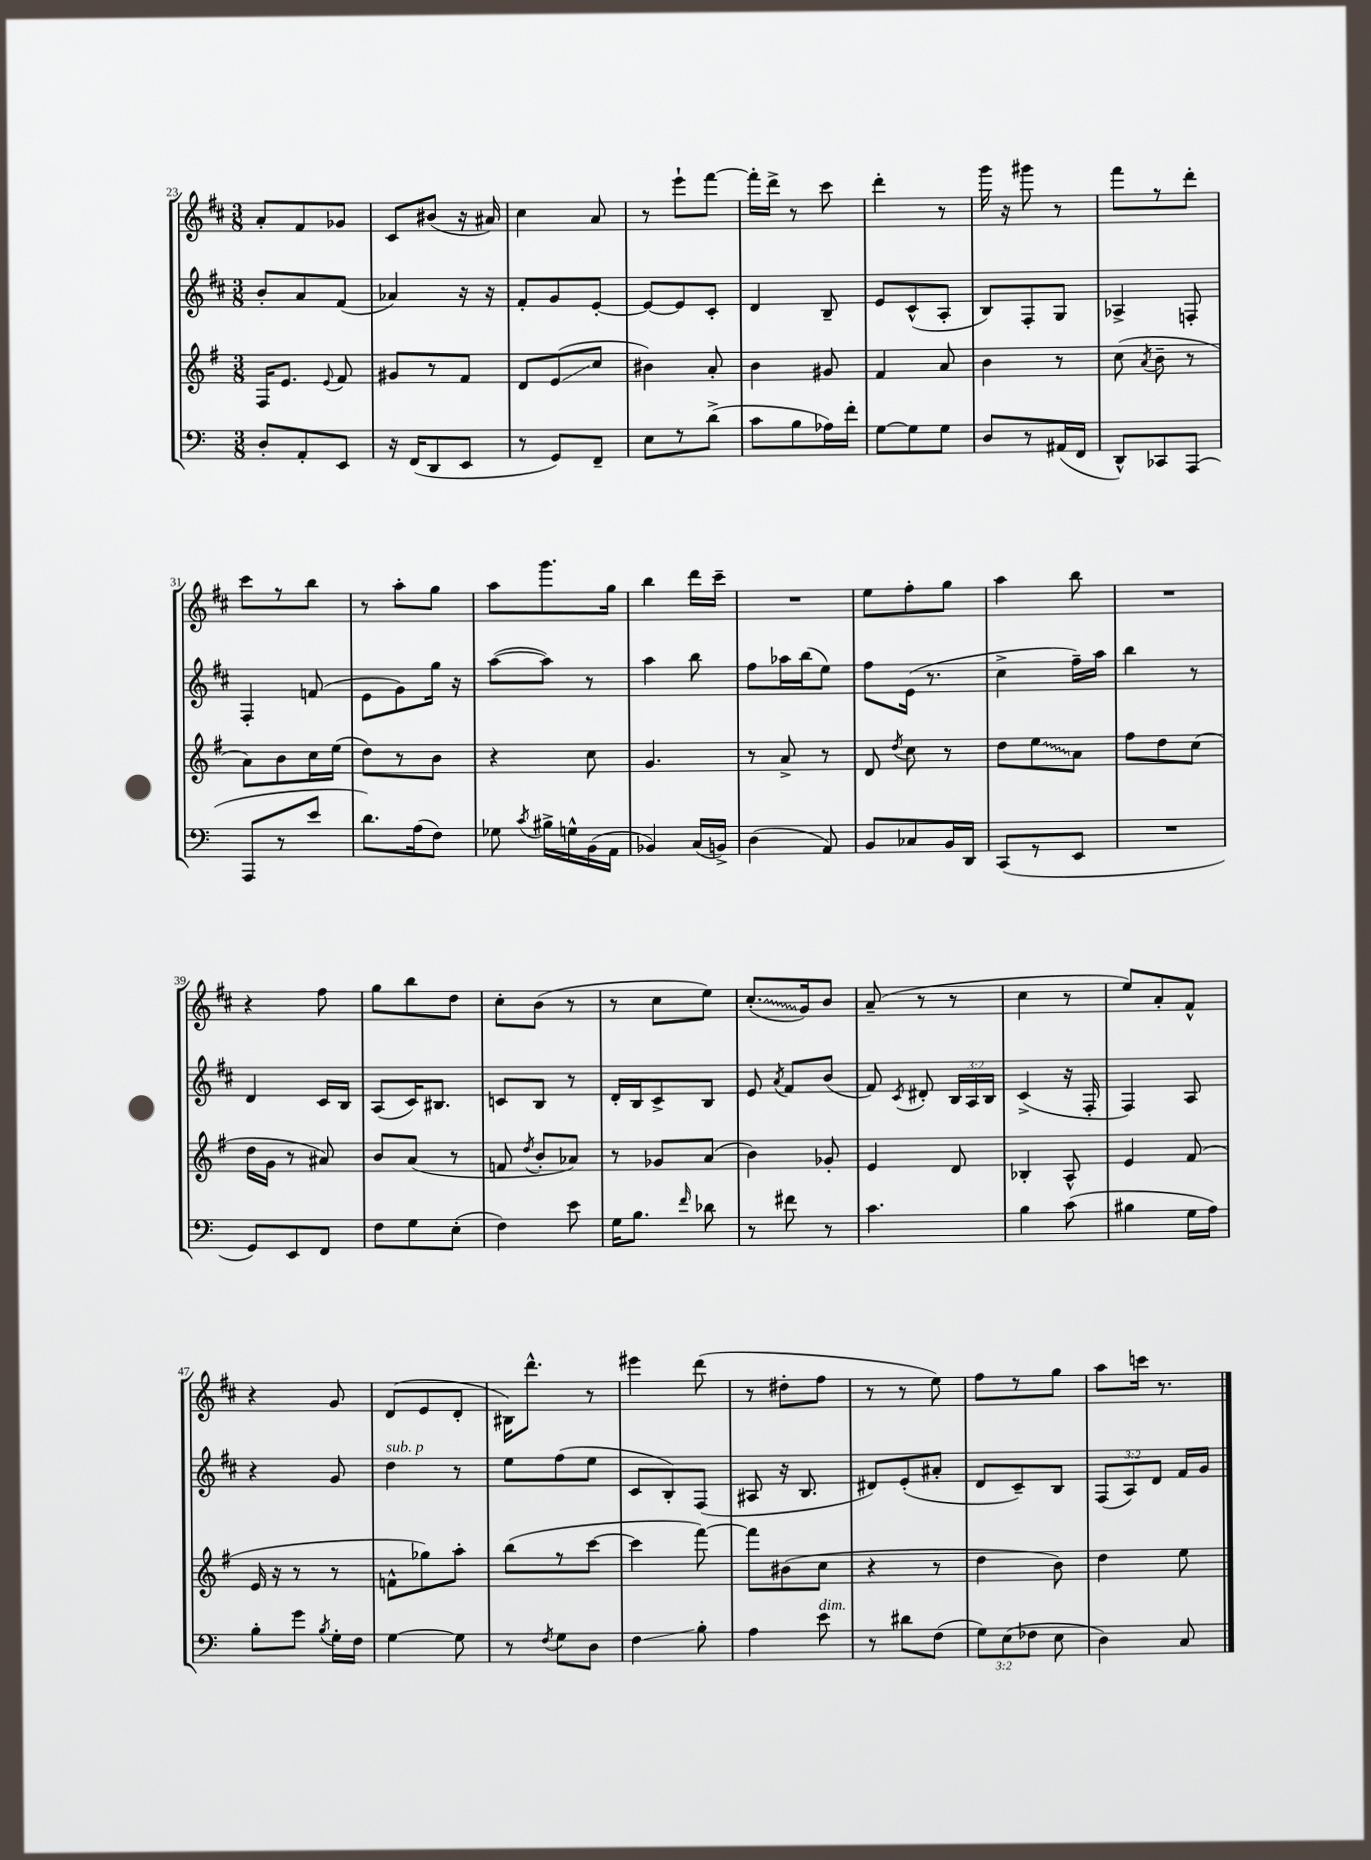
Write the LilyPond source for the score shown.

<<
\new StaffGroup <<
\new Staff = "s0" {
    \clef treble \key d \major \numericTimeSignature \time 3/8
    \autoBeamOff a'8[-. fis'8 ges'8] |
    cis'8[ bis'8]( r16 ais'16) |
    cis''4 a'8 |
    r8 e'''8[-! fis'''8]~ |
    fis'''16[-. d'''16]-> r8 cis'''8 |
    d'''4-. r8 |
    g'''16 r16 gis'''8 r8 |
    fis'''8[ r8 d'''8]-. |
    cis'''8[ r8 b''8] |
    r8 a''8[-. g''8] |
    a''8[ g'''8. g''16] |
    b''4 d'''16[ cis'''16]-- |
    R4. |
    e''8[ fis''8-. g''8] |
    a''4 b''8 |
    R4. |
    r4 fis''8 |
    g''8[ b''8 d''8] |
    cis''8[-. b'8]( r8 |
    r8 cis''8[ e''8]) |
    \once \override Glissando.style = #'zigzag cis''8.[-.\glissando( g'16) b'8] |
    a'8--( r8 r8 |
    cis''4 r8 |
    e''8[) a'8-. fis'8]-^ |
    r4 g'8 |
    d'8[( e'8 d'8]-. |
    bis16[) d'''8.]-^ r8 |
    eis'''4 d'''8( |
    r8 dis''8[-. fis''8] |
    r8 r8 e''8) |
    fis''8[ r8 g''8] |
    a''8[ c'''16] r8. \bar "|." |
}
\new Staff = "s1" {
    \clef treble \key d \major \numericTimeSignature \time 3/8 \override Staff.TupletNumber.text = #tuplet-number::calc-fraction-text
    \autoBeamOff b'8[-. a'8 fis'8]( |
    aes'4) r16 r16 |
    fis'8[-. g'8 e'8]~-. |
    e'8[~ e'8 cis'8]-. |
    d'4 b8-- |
    e'8[ cis'8-^( a8]-. |
    b8[) fis8-. g8] |
    aes4-> f8-. |
    fis4-. f'8( |
    e'8[ g'8) g''16] r16 |
    a''8[~( a''8]) r8 |
    a''4 b''8 |
    fis''8[ aes''16 b''16( e''8]) |
    fis''8[ e'16]( r8. |
    cis''4-> fis''16[--) a''16] |
    b''4 r8 |
    d'4 cis'16[ b16] |
    a8[( cis'16) bis8.] |
    c'8[ b8] r8 |
    d'16[-. b16 cis'8-> b8] |
    e'8 \acciaccatura { a'8 } fis'8[ b'8]( |
    fis'8) \acciaccatura { cis'8 } dis'8-. \tuplet 3/2 { b16[ a16 b16] } |
    cis'4->( r16 fis16-. |
    fis4) a8 |
    r4 g'8 |
    d''4^\markup { \italic "sub. p" } r8 |
    e''8[ fis''8( e''8] |
    cis'8[ b8-.) fis8]( |
    ais8 r16 b8. |
    dis'8[) e'8-.( ais'8]-. |
    d'8[ cis'8--) b8] |
    \tuplet 3/2 { fis8[( a8) d'8] } fis'16[ g'16] \bar "|." |
}
\new Staff = "s2" {
    \clef treble \key g \major \numericTimeSignature \time 3/8
    \autoBeamOff fis16[ e'8.] \appoggiatura { e'8 } fis'8 |
    gis'8[ r8 fis'8] |
    d'8[ e'8\glissando( c''8] |
    bis'4) a'8-. |
    b'4 gis'8 |
    fis'4 a'8 |
    b'4 r8 |
    c''8( \acciaccatura { a'8 } b'8-- r8 |
    a'8[) b'8 c''16 e''16]( |
    d''8[) r8 b'8] |
    r4 c''8 |
    g'4. |
    r8 a'8-> r8 |
    d'8 \acciaccatura { d''8 } c''8 r8 |
    d''8[ \once \override Glissando.style = #'zigzag e''8\glissando a'8] |
    fis''8[ d''8 c''8]( |
    d''16[ g'16] r8 ais'8) |
    b'8[ a'8]( r8 |
    f'8 \acciaccatura { d''8 } b'8[-. aes'8]) |
    r8 ges'8[ a'8]( |
    b'4) ges'8-. |
    e'4 d'8 |
    bes4-. a8-^ |
    e'4 fis'8( |
    e'16 r16 r8 r8 |
    f'8[-^ ges''8) a''8]-. |
    b''8[( r8 c'''8]~ |
    c'''4 fis'''8~) |
    fis'''8[ bis'8( c''8] |
    r4 r8 |
    d''4 b'8) |
    d''4 e''8 \bar "|." |
}
\new Staff = "s3" {
    \clef bass \key c \major \numericTimeSignature \time 3/8 \override Staff.TupletNumber.text = #tuplet-number::calc-fraction-text
    \autoBeamOff d8[-. a,8-. e,8] |
    r16 f,16[( d,8 e,8] |
    r8 g,8[) f,8]-- |
    e8[ r8 d'8]->( |
    c'8[ b8 aes16) f'16]-. |
    g8[~ g8 g8] |
    d8[ r8 ais,16( f,16] |
    d,8[-^) ces,8 a,,8]( |
    a,,8[ r8 e'8] |
    d'8.[) a16( f8]) |
    ges8 \acciaccatura { c'8 } bis16[-> g16-^ b,16( a,16] |
    bes,4) c16[( b,16]->) |
    d4( a,8) |
    b,8[ ces8 b,16 d,16] |
    c,8[( r8 e,8] |
    R4. |
    g,8[) e,8 f,8] |
    f8[ g8 e8]-.( |
    f4) e'8 |
    g16[ b8.] \grace { f'16 } des'8 |
    r8 fis'8 r8 |
    c'4. |
    b4 c'8( |
    bis4 g16[ a16]) |
    b8[-. g'8] \acciaccatura { b8 } g16[-. f16] |
    g4~ g8 |
    r8 \acciaccatura { f8 } g8[ d8] |
    f4\glissando b8-. |
    a4 e'8^\markup { \italic "dim." } |
    r8 dis'8[ f8]( |
    \tuplet 3/2 { g8[) e8( fes8] } e8 |
    d4) c8 \bar "|." |
}
>>
>>
\layout { \context { \Score currentBarNumber = #23 } }
